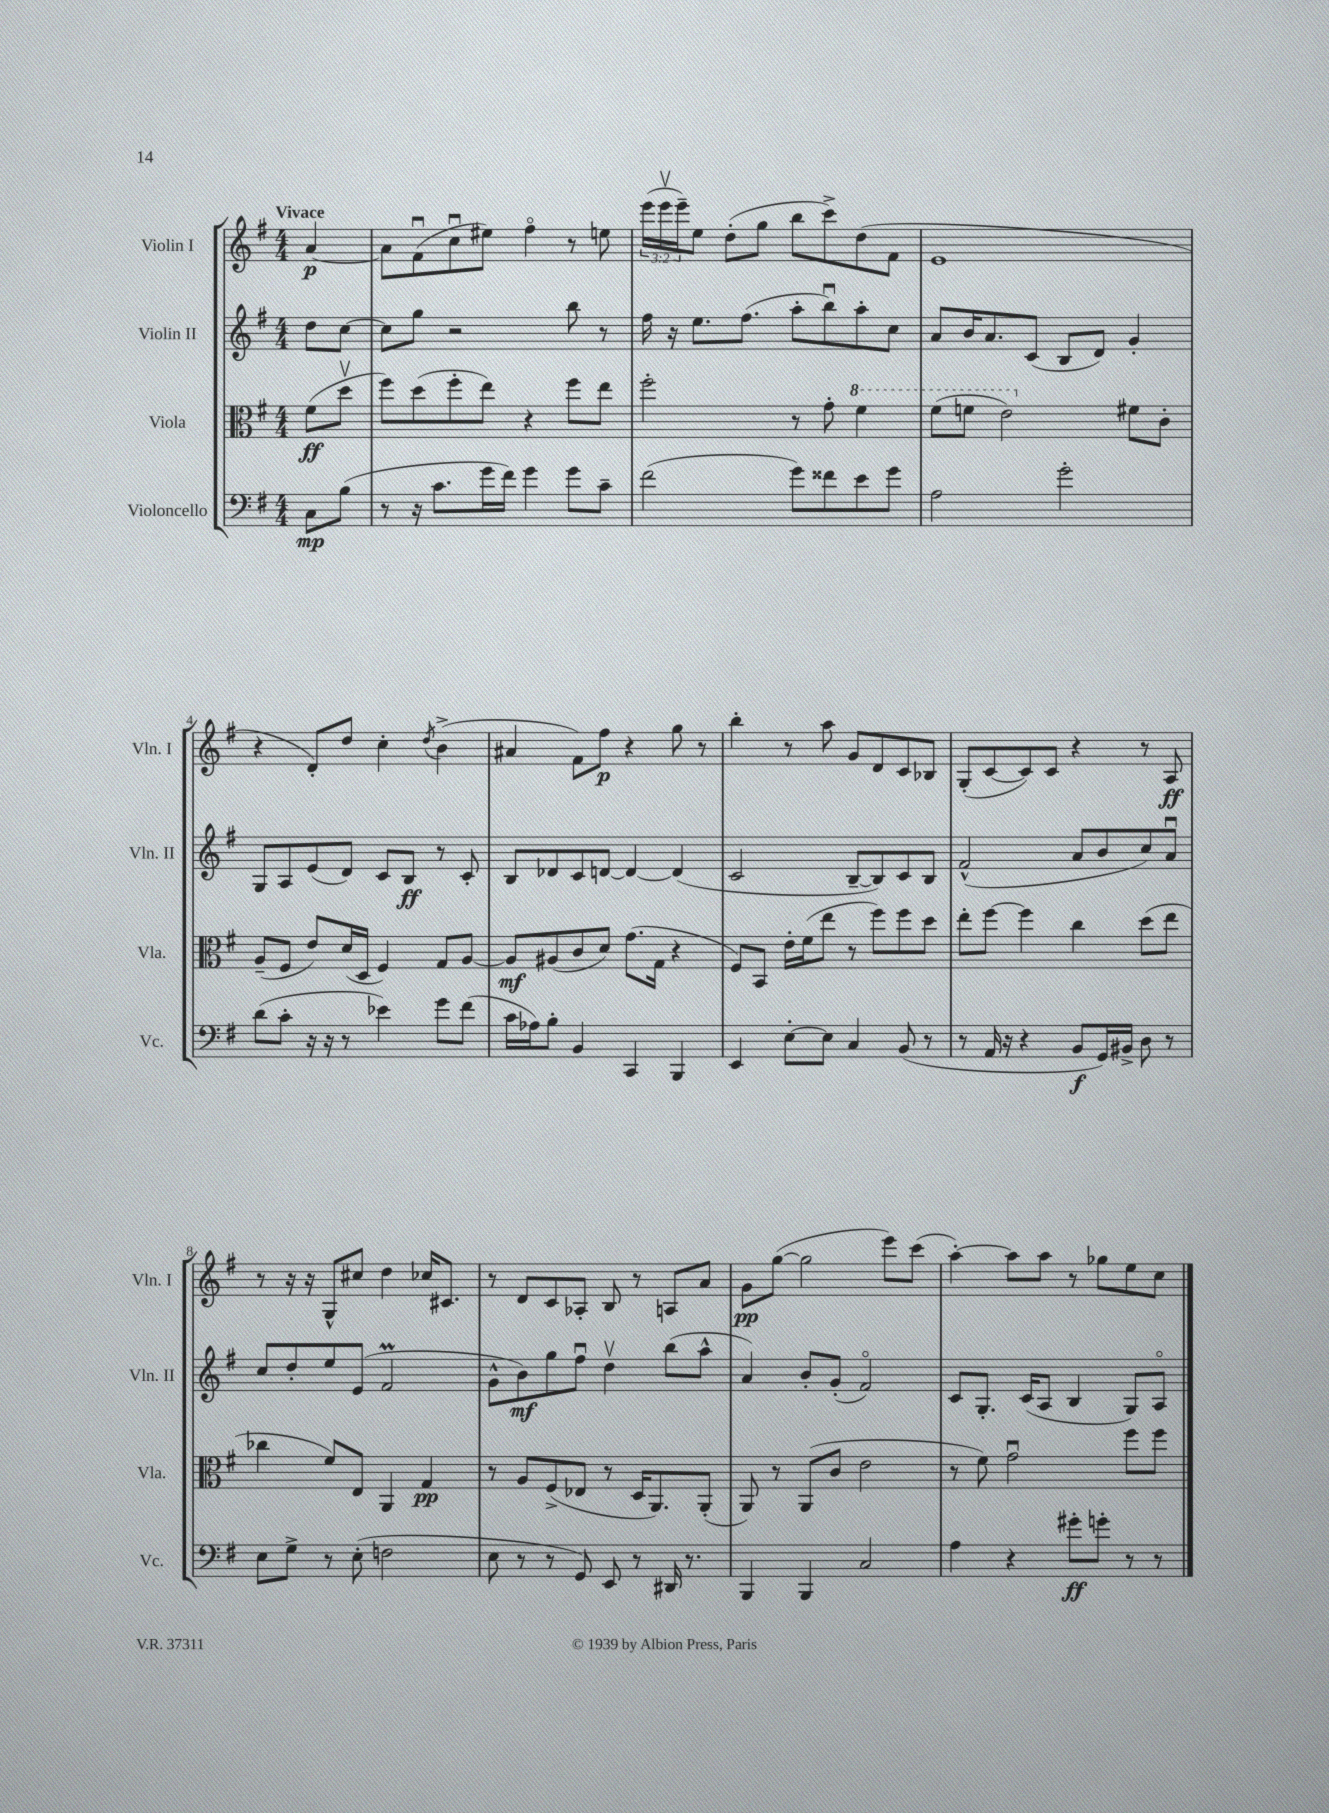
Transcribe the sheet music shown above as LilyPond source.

<<
\new StaffGroup <<
\new Staff = "s0" \with { instrumentName = "Violin I" shortInstrumentName = "Vln. I" } {
    \clef treble \key g \major \numericTimeSignature \time 4/4 \override Staff.TupletNumber.text = #tuplet-number::calc-fraction-text \partial 4 \tempo "Vivace"
    a'4~\p |
    a'8 fis'8\downbow( c''8\downbow eis''8) fis''4\flageolet r8 e''8 |
    \tuplet 3/2 { e'''16( e'''16\upbow e'''16--) } e''8 d''8-.( g''8 b''8 c'''8->) d''8( fis'8 |
    e'1 |
    r4 d'8-.) d''8 c''4-. \acciaccatura { d''8 } b'4->( |
    ais'4 fis'8) fis''8\p r4 g''8 r8 |
    b''4-. r8 a''8 g'8 d'8 c'8 bes8 |
    g8-.( c'8~ c'8) c'8 r4 r8 a8\ff |
    r8 r16 r16 g8-^ cis''8 d''4 ces''16 cis'8. |
    r8 d'8 c'8 aes8-. b8 r8 a8 a'8 |
    g'8\pp g''8~( g''2 e'''8) c'''8( |
    a''4~-.) a''8 a''8 r8 ges''8 e''8 c''8 \bar "|." |
}
\new Staff = "s1" \with { instrumentName = "Violin II" shortInstrumentName = "Vln. II" } {
    \clef treble \key g \major \numericTimeSignature \time 4/4 \partial 4
    d''8 c''8~ |
    c''8 g''8 r2 b''8 r8 |
    fis''16 r16 e''8. fis''8.( a''8-. b''8\downbow) a''8-. c''8 |
    a'8 b'16 a'8. c'8( b8 d'8) g'4-. |
    g8 a8 e'8( d'8) c'8 b8\ff r8 c'8-. |
    b8 des'8 c'8 d'8~ d'4~ d'4( |
    c'2 b8~-- b8) c'8 b8 |
    fis'2-^( a'8 b'8 c''8) a'8\downbow |
    c''8 d''8-. e''8 e'8( fis'2\prall |
    g'8-^ b'8\mf) g''8 fis''8\downbow d''4\upbow b''8( a''8-^ |
    a'4) b'8-. g'8-.( fis'2\flageolet) |
    c'8 g8.-. c'16( a8 b4 g8) a8\flageolet \bar "|." |
}
\new Staff = "s2" \with { instrumentName = "Viola" shortInstrumentName = "Vla." } {
    \clef alto \key g \major \numericTimeSignature \time 4/4 \partial 4
    fis'8\ff( d''8\upbow |
    fis''8) d''8( fis''8-. e''8) r4 fis''8 e''8 |
    fis''2-. r8 g'8-. \ottava #1 fis''4 |
    fis''8( f''8 e''2) \ottava #0 fis'!8 c'8-. |
    a8--( fis8 e'8) d'16( d16 fis4) g8 a8~ |
    a8\mf ais8( c'8 d'8) g'8.( g16 r4 |
    fis8) b,8 e'16-. fis'16( e''8 r8 fis''8) fis''8 d''8 |
    e''8-. fis''8~ fis''4 c''4 d''8( e''8 |
    ces''4 fis'8) e8 a,4 g4\pp |
    r8 a8 fis8->( ees8 r8 d16 a,8.) a,8-.( |
    a,8) r8 a,8( c'8 e'2 |
    r8 fis'8) g'2\downbow fis''8 fis''8 \bar "|." |
}
\new Staff = "s3" \with { instrumentName = "Violoncello" shortInstrumentName = "Vc." } {
    \clef bass \key g \major \numericTimeSignature \time 4/4 \partial 4
    c8\mp b8( |
    r8 r16 c'8. g'16 fis'16) g'4 g'8 c'8-- |
    fis'2( g'8) fisis'8 e'8 g'8 |
    a2 g'2-. |
    d'8( c'8-. r16 r16 r8 ees'4) g'8 fis'8( |
    c'16 aes16) b8-. b,4 c,4 b,,4 |
    e,4 e8~-. e8 c4 b,8( r8 |
    r8 a,16 r16 r4 b,8\f g,16) bis,16-> d8 r8 |
    e8 g8-> r8 e8-.( f2 |
    e8 r8 r8 g,8) e,8 r8 dis,16 r8. |
    b,,4 b,,4 c2 |
    a4 r4 gis'8-.\ff g'8-. r8 r8 \bar "|." |
}
>>
>>
